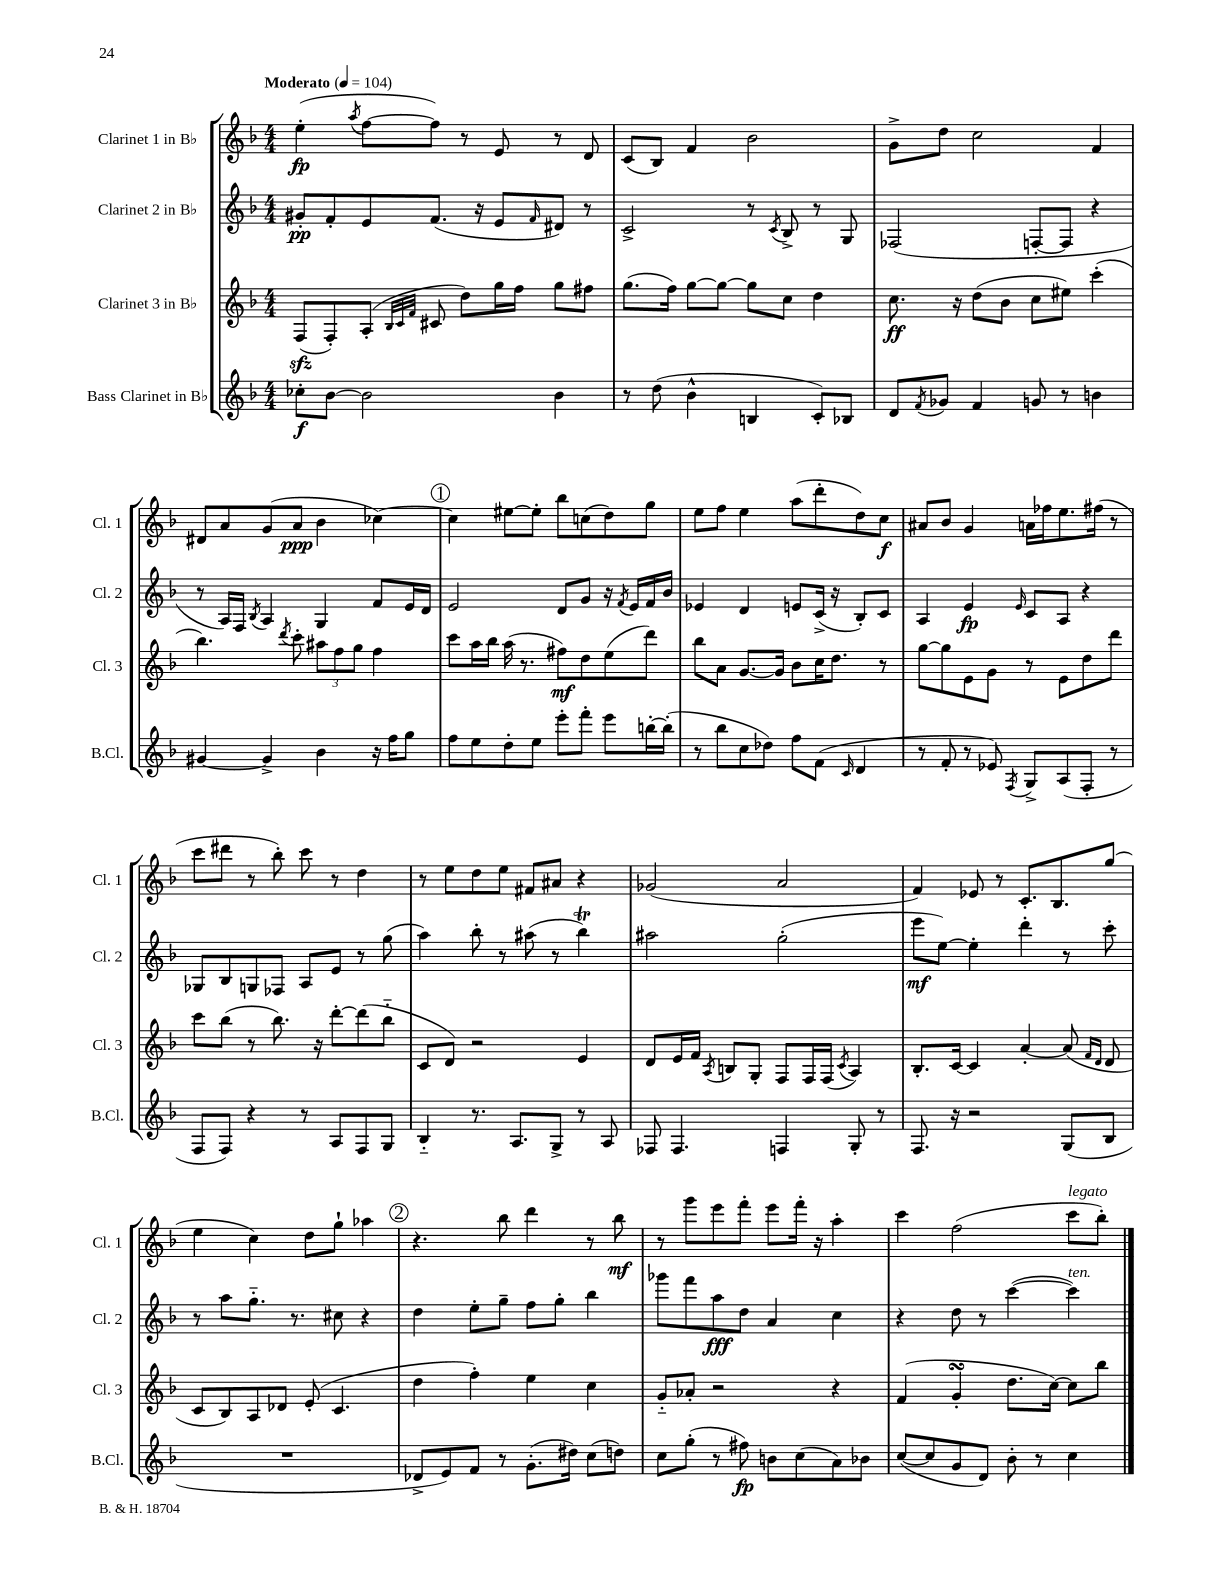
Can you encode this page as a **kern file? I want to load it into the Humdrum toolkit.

**kern	**dynam	**kern	**dynam	**kern	**dynam	**kern	**dynam
*part4	*part4	*part3	*part3	*part2	*part2	*part1	*part1
*staff4	*staff4	*staff3	*staff3	*staff2	*staff2	*staff1	*staff1
*I"Bass Clarinet in B♭	*	*I"Clarinet 3 in B♭	*	*I"Clarinet 2 in B♭	*	*I"Clarinet 1 in B♭	*
*I'B.Cl.	*	*I'Cl. 3	*	*I'Cl. 2	*	*I'Cl. 1	*
*clefG2	*	*clefG2	*	*clefG2	*	*clefG2	*
*k[b-]	*	*k[b-]	*	*k[b-]	*	*k[b-]	*
*M4/4	*	*M4/4	*	*M4/4	*	*M4/4	*
*MM104	*	*MM104	*	*MM104	*	*MM104	*
=1	=1	=1	=1	=1	=1	=1	=1
!	!	!	!	!	!	!LO:TX:a:B:t=Moderato	!
8cc-X'\L	f	(8Fzz/L	.	8g#X'/L	pp	(4ee'\	fp
[8b-\J	.	8F'/)	.	8f'/	.	.	.
.	.	.	.	.	.	8qaa/	.
2b-\]	.	(8A'/J	.	8e/	.	[8ff\L	.
.	.	32qqB-/LLL	.	.	.	.	.
.	.	32qqc/	.	.	.	.	.
.	.	32qqf/JJJ	.	.	.	.	.
.	.	8c#X/	.	(8.f/J	.	8ff\J])	.
.	.	8dd\L)	.	.	.	8r	.
.	.	.	.	16r	.	.	.
.	.	16gg\L	.	8e/L	.	8e/	.
.	.	16ff\JJ	.	.	.	.	.
.	.	.	.	16qqf/	.	.	.
4b-\	.	8gg\L	.	8d#X/J)	.	8r	.
.	.	8ff#X\J	.	8r	.	8d/	.
=2	=2	=2	=2	=2	=2	=2	=2
8r	.	(8.gg\L	.	2c^/	.	(8c/L	.
(8dd\	.	.	.	.	.	8B-/J)	.
.	.	16ff\Jk)	.	.	.	.	.
4b-^^\	.	[8gg\L	.	.	.	4f/	.
.	.	8gg\J_	.	.	.	.	.
4Bn/	.	8gg\L]	.	8r	.	2b-\	.
.	.	.	.	8qc/	.	.	.
.	.	8cc\J	.	8B-^/	.	.	.
8c'/L)	.	4dd\	.	8r	.	.	.
8B-X/J	.	.	.	8G/	.	.	.
=3	=3	=3	=3	=3	=3	=3	=3
8d/L	.	8.cc\	ff	(2F-X/	.	8g^\L	.
8qf/	.	.	.	.	.	.	.
8g-X/J	.	.	.	.	.	8dd\J	.
.	.	16r	.	.	.	.	.
4f/	.	(8dd\L	.	.	.	2cc\	.
.	.	8b-\J	.	.	.	.	.
8gn/	.	8cc\L	.	[8Fn'/L	.	.	.
8r	.	8ee#X\J)	.	8F/J]	.	.	.
4bn\	.	(4ccc'\	.	4r	.	4f/	.
!!LO:LB:g=z
=4	=4	=4	=4	=4	=4	=4	=4
[4g#X/	.	4.bb-\)	.	8r	.	8d#X/L	.
.	.	.	.	16A/LL)	.	8a/	.
.	.	.	.	16F/JJ	.	.	.
.	.	.	.	8qB-/	.	.	.
4g#^/]	.	.	.	4A/	.	(8g/	.
.	.	8qddd/	.	.	.	.	.
.	.	8ccc'\	.	.	.	8a/J	ppp
4b-\	.	12aa#X\L	.	4G/	.	4b-\	.
.	.	12ff\	.	.	.	.	.
.	.	12gg\J	.	.	.	.	.
16r	.	4ff\	.	8f/L	.	[4cc-X\)	.
16ff\KL	.	.	.	.	.	.	.
8gg\J	.	.	.	16e/L	.	.	.
.	.	.	.	16d/JJ	.	.	.
!!LO:REH:place=s1:t=1
=5	=5	=5	=5	=5	=5	=5	=5
8ff\L	.	8ccc\L	.	2e/	.	4cc-\]	.
8ee\	.	16aa\L	.	.	.	.	.
.	.	16bb-\JJ	.	.	.	.	.
8dd'\	.	(16aa\	.	.	.	[8ee#X\L	.
.	.	8.r	.	.	.	.	.
8ee\J	.	.	.	.	.	8ee#'\J]	.
8eee'\L	.	8ff#X\L)	mf	8d/L	.	8bb-\L	.
8fff'\J	.	8dd\	.	8g/J	.	(8ccn\	.
8eee\L	.	(8ee\	.	16r	.	8dd\)	.
.	.	.	.	8qf/	.	.	.
.	.	.	.	16e/LL	.	.	.
[16bbn'\L	.	8ddd\J)	.	16f/	.	8gg\J	.
(16bb'\JJ]	.	.	.	16b-/JJ	.	.	.
=6	=6	=6	=6	=6	=6	=6	=6
8r	.	8bb-\L	.	4e-X/	.	8ee\L	.
8bb-\L	.	8a\J	.	.	.	8ff\J	.
8cc\	.	[8.g/L	.	4d/	.	4ee\	.
8dd-X\J)	.	.	.	.	.	.	.
.	.	16g/Jk]	.	.	.	.	.
8ff\L	.	8b-\L	.	8en/L	.	(8aa\L	.
(8f\J	.	16cc\K	.	(16c^/Jk	.	8ddd'\	.
.	.	8.dd\J	.	16r	.	.	.
16qqc/	.	.	.	.	.	.	.
4d/	.	.	.	8B-'/L)	.	8dd\)	.
.	.	8r	.	8c/J	.	8cc\J	f
=7	=7	=7	=7	=7	=7	=7	=7
8r	.	[8gg\L	.	4A/	.	8a#X/L	.
8f'/	.	8gg\]	.	.	.	8b-/J	.
8r	.	8e\	.	4e/	fp	4g/	.
8e-X/)	.	8g\J	.	.	.	.	.
8qF/	.	.	.	16qqe/	.	.	.
8G^/L	.	8r	.	8c/L	.	16an\LL	.
.	.	.	.	.	.	16ff-X\J	.
(8A/	.	8e\L	.	8A/J	.	8.ee\	.
8F'/J	.	8dd\	.	4r	.	.	.
.	.	.	.	.	.	(16ff#X\Jk	.
8r	.	8ddd\J	.	.	.	8r	.
!!LO:LB:g=z
=8	=8	=8	=8	=8	=8	=8	=8
8F/L	.	8ccc\L	.	8G-X/L	.	8ccc\L	.
8F/J)	.	(8bb-\J	.	8B-/	.	8ddd#X\J	.
4r	.	8r	.	8Gn/	.	8r	.
.	.	8.bb-\)	.	8F-X/J	.	8bb-'\)	.
8r	.	.	.	8A/L	.	8ccc\	.
.	.	16r	.	.	.	.	.
8A/L	.	[8ddd'\L	.	8e/J	.	8r	.
8F/	.	(8ddd\]	.	8r	.	4dd\	.
8G/J	.	8bb-\J	.	(8gg\	.	.	.
=9	=9	=9	=9	=9	=9	=9	=9
4B-/	.	8c/L	.	4aa\)	.	8r	.
.	.	8d/J)	.	.	.	8ee\L	.
8.r	.	2r	.	8bb-'\	.	8dd\	.
.	.	.	.	8r	.	8ee\J	.
8.A/L	.	.	.	.	.	.	.
.	.	.	.	(8aa#X\	.	8f#X/L	.
8G^/J	.	.	.	8r	.	8a#X/J	.
8r	.	4e/	.	4bb-T\)	.	4r	.
8A/	.	.	.	.	.	.	.
=10	=10	=10	=10	=10	=10	=10	=10
8F-X/	.	8d/L	.	2aa#X\	.	(2g-X/	.
4.F-/	.	16e/L	.	.	.	.	.
.	.	16f/JJ	.	.	.	.	.
.	.	8qA/	.	.	.	.	.
.	.	8Bn/L	.	.	.	.	.
.	.	8G'/J	.	.	.	.	.
4Fn/	.	8F/L	.	(2gg'\	.	2a/	.
.	.	16F/L	.	.	.	.	.
.	.	(16F/JJ	.	.	.	.	.
.	.	8qc/	.	.	.	.	.
8G'/	.	4A/)	.	.	.	.	.
8r	.	.	.	.	.	.	.
=11	=11	=11	=11	=11	=11	=11	=11
8.F/	.	8.B-'/L	.	8eee\L	mf	4f/)	.
.	.	.	.	[8ee\J)	.	.	.
16r	.	[16c/Jk	.	.	.	.	.
2r	.	4c/]	.	4ee'\]	.	8e-X/	.
.	.	.	.	.	.	8r	.
.	.	[4a'/	.	4ddd'\	.	8.c'/L	.
.	.	.	.	.	.	8.B-/	.
(8G/L	.	(8a/]	.	8r	.	.	.
.	.	16qqf/LL	.	.	.	.	.
.	.	16qqd/JJ	.	.	.	.	.
8B-/J	.	8d/	.	8ccc'\	.	(8gg/J	.
!!LO:LB:g=z
=12	=12	=12	=12	=12	=12	=12	=12
1r	.	8c/L	.	8r	.	4ee\	.
.	.	8B-/)	.	8aa\L	.	.	.
.	.	8A/	.	8.gg\J	.	4cc\)	.
.	.	8d-X/J	.	.	.	.	.
.	.	.	.	8.r	.	.	.
.	.	(8e'/	.	.	.	8dd\L	.
.	.	4.c/	.	8cc#X\	.	8gg`\J	.
.	.	.	.	4r	.	4aa-X\	.
!!LO:REH:place=s1:t=2
=13	=13	=13	=13	=13	=13	=13	=13
8d-X^/L	.	4dd\	.	4dd\	.	4.r	.
8e/)	.	.	.	.	.	.	.
8f/J	.	4ff'\)	.	8ee'\L	.	.	.
8r	.	.	.	8gg~\J	.	8bb-\	.
(8.g'\L	.	4ee\	.	8ff\L	.	4ddd\	.
.	.	.	.	8gg'\J	.	.	.
16dd#X\Jk)	.	.	.	.	.	.	.
(8cc\L	.	4cc\	.	4bb-\	.	8r	.
8ddn\J)	.	.	.	.	.	8bb-\	mf
=14	=14	=14	=14	=14	=14	=14	=14
8cc\L	.	8g/L	.	8ggg-X\L	.	8r	.
(8gg'\J	.	8a-X'/J	.	8fff\	.	8ggg\L	.
8r	.	2r	.	8aa\	fff	8eee\	.
8ff#X\)	fp	.	.	8dd\J	.	8fff'\J	.
8bn\L	.	.	.	4a/	.	8eee\L	.
(8cc\	.	.	.	.	.	16fff'\Jk	.
.	.	.	.	.	.	16r	.
8a\)	.	4r	.	4cc\	.	4aa'\	.
8b-X\J	.	.	.	.	.	.	.
=15	=15	=15	=15	=15	=15	=15	=15
([8cc/L	.	(4f/	.	4r	.	4ccc\	.
8cc/]	.	.	.	.	.	.	.
8g/	.	4gsSSS'/	.	8dd\	.	(2ff\	.
8d/J)	.	.	.	8r	.	.	.
8b-'\	.	8.dd\L	.	([4ccc\	.	.	.
8r	.	.	.	.	.	.	.
.	.	[16cc\Jk)	.	.	.	.	.
!	!	!	!	!	!	!LO:TX:a:i:t=legato	!
!	!	!	!	!LO:TX:a:i:t=ten.	!	!	!
4cc\	.	8cc\L]	.	4ccc\])	.	8ccc\L	.
.	.	8bb-\J	.	.	.	8bb-'\J)	.
==	==	==	==	==	==	==	==
*-	*-	*-	*-	*-	*-	*-	*-
